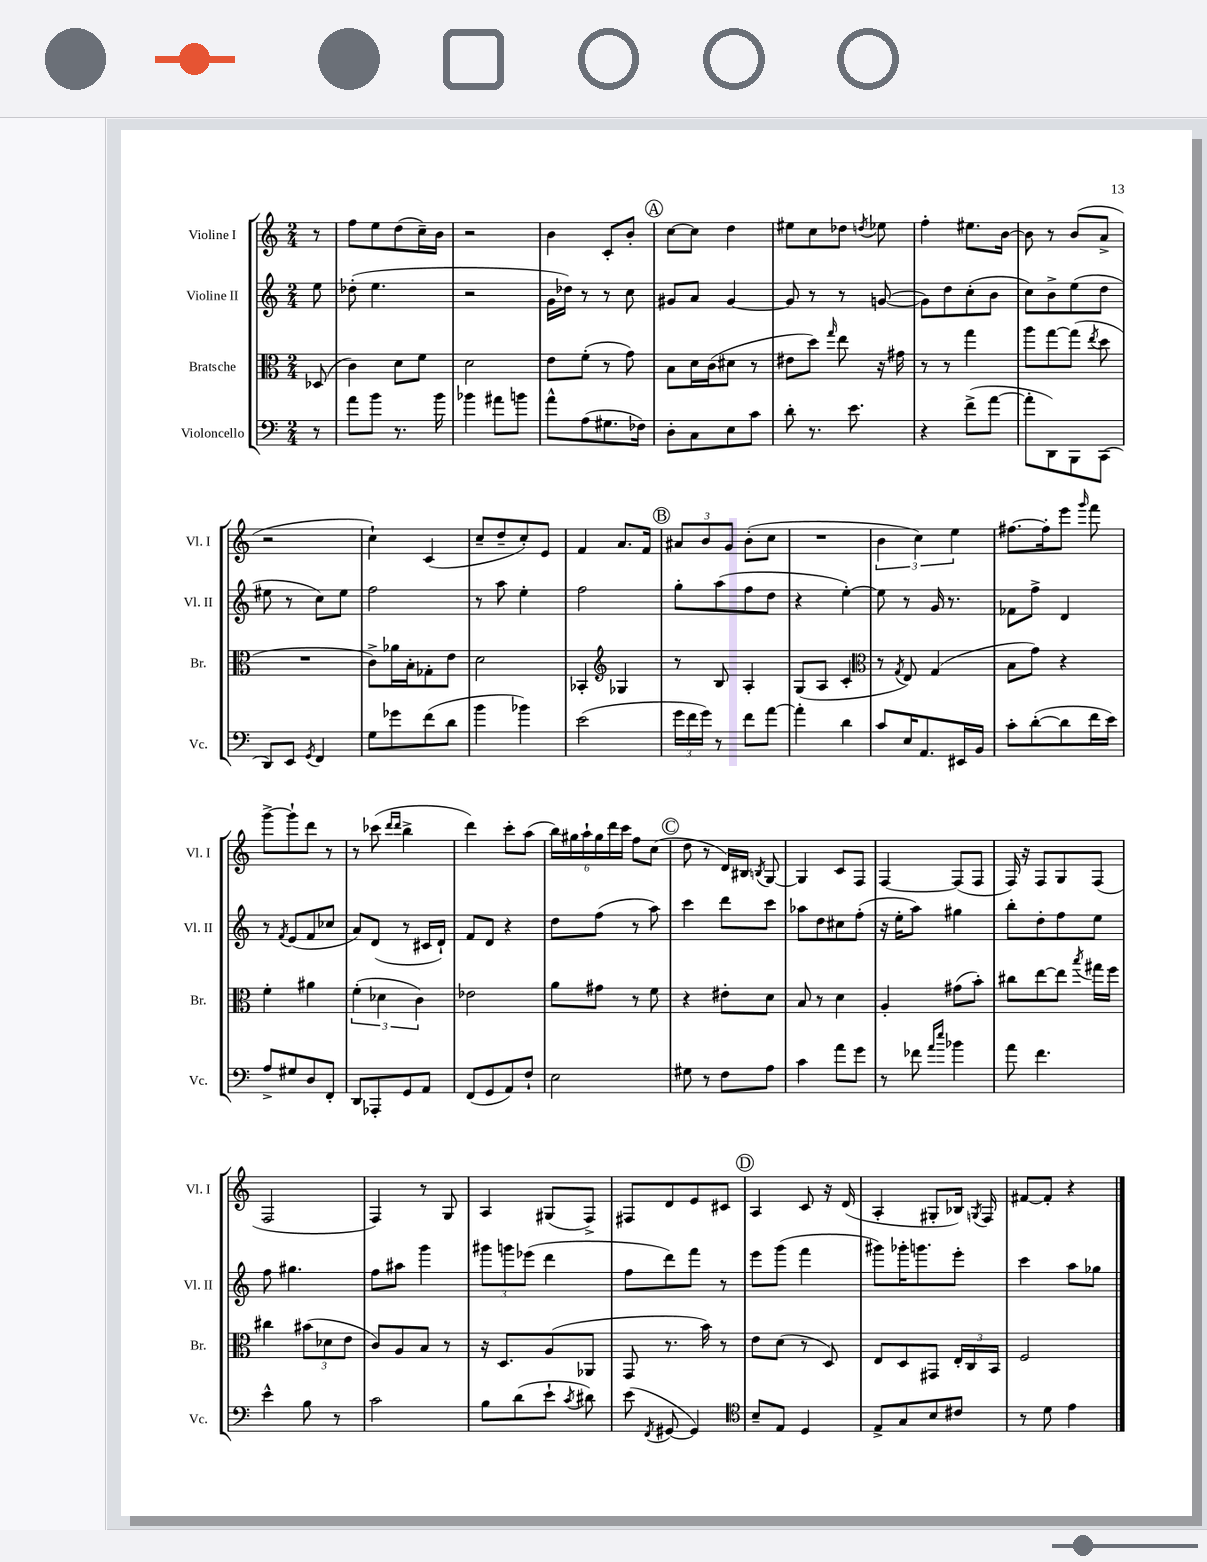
<<
\new StaffGroup <<
\new Staff = "s0" \with { instrumentName = "Violine I" shortInstrumentName = "Vl. I" } {
    \clef treble \key c \major \numericTimeSignature \time 2/4 \partial 8
    \autoBeamOff r8 |
    f''8[ e''8 d''8( c''16--) b'16] |
    r2 |
    b'4 c'8[-. b'8]-. |
    \mark \markup { \circle "A" } c''8[~ c''8] d''4 |
    eis''8[ c''8 des''8] \acciaccatura { d''8 } ees''8 |
    f''4-. eis''8.[ b'16]~ |
    b'8 r8 b'8[( a'8]-> |
    r2 |
    c''4-!) c'4( |
    c''8[-- d''8-- c''8-.) e'8] |
    f'4 a'8.[ f'16] |
    \mark \markup { \circle "B" } \tuplet 3/2 { ais'8[ b'8 g'8] } b'8[-.( c''8] |
    R2 |
    \tuplet 3/2 { b'4 c''4) e''4 } |
    fis''8.[~ fis''16-. e'''8] \grace { g'''16 } f'''8 |
    g'''8[~-> g'''8-! d'''8] r8 |
    r8 ces'''8( \grace { d'''16[ d'''16] } b''4-> |
    d'''4) c'''8[-. a''8]( |
    \tuplet 6/4 { b''16[) gis''16 a''16-! gis''16 d'''16 c'''16] } f''8[ c''8]( |
    \mark \markup { \circle "C" } d''8 r8 d'16[) bis16] \acciaccatura { b8 } g8~ |
    g4 c'8[ f8] |
    f4~ f8[( f8] |
    f16) r16 f8[ g8 f8]( |
    f2 |
    f4) r8 g8 |
    a4 gis8[( f8]->) |
    fis8[ d'8 e'8 cis'8] |
    \mark \markup { \circle "D" } a4 c'8 r16 d'16( |
    a4-. gis8[-. bes16]) \acciaccatura { g8 } f16 |
    fis'8[~ fis'8]-. r4 \bar "|." |
}
\new Staff = "s1" \with { instrumentName = "Violine II" shortInstrumentName = "Vl. II" } {
    \clef treble \key c \major \numericTimeSignature \time 2/4 \partial 8
    \autoBeamOff e''8 |
    des''8-.( e''4. |
    r2 |
    g'16[ des''16]) r8 r8 c''8 |
    \mark \markup { \circle "A" } gis'8[ a'8] gis'4~ |
    gis'8 r8 r8 g'8~( |
    g'8[) d''8 c''8-.( b'8] |
    c''8[) b'8-> e''8( d''8] |
    eis''8 r8 c''8[) eis''8] |
    f''2 |
    r8 a''8 e''4-. |
    f''2 |
    \mark \markup { \circle "B" } g''8[-. a''8( f''8 d''8] |
    r4 e''4~-.) |
    e''8 r8 g'16 r8. |
    fes'8[ f''8]-> d'4 |
    r8 \acciaccatura { f'8 } e'8[( f'8 ces''8] |
    a'8[) d'8]( r8 cis'16[ d'16]-!) |
    f'8[ d'8] r4 |
    d''8[ f''8]( r8 a''8) |
    \mark \markup { \circle "C" } c'''4 d'''8[ c'''8] |
    aes''8[ d''8 cis''8 f''8]-.( |
    r16 e''16[-. a''8]) gis''4 |
    b''8[-. d''8-. f''8 e''8] |
    f''8 gis''4. |
    f''8[ ais''8] g'''4 |
    \tuplet 3/2 { gis'''8[ g'''8 ees'''8]( } d'''4 |
    f''8[ d'''8) f'''8] r8 |
    \mark \markup { \circle "D" } e'''8[ g'''8]( f'''4 |
    gis'''8[) ges'''16-. g'''8. e'''8]-. |
    c'''4 a''8[ ges''8] \bar "|." |
}
\new Staff = "s2" \with { instrumentName = "Bratsche" shortInstrumentName = "Br." } {
    \clef alto \key c \major \numericTimeSignature \time 2/4 \partial 8
    \autoBeamOff des8( |
    c'4) d'8[ f'8] |
    d'2 |
    e'8[ f'8]-.( r8 g'8) |
    \mark \markup { \circle "A" } b8[ d'16 c'16( dis'8] r8 |
    eis'8[ d''8]) \grace { g''16 } e''8 r16 gis'16 |
    r8 r8 g''4 |
    a''8[ g''8~ g''8]( \acciaccatura { e''8 } d''8 |
    R2 |
    c'8[->) aes'16 b16-. ges8-. e'8] |
    d'2 |
    bes,4-. \clef treble ges4 |
    \mark \markup { \circle "B" } r8 b8 a4-. |
    g8[( a8] c'4-. |
    \clef alto r8 \acciaccatura { g8 } e8) g4( |
    b8[ g'8]) r4 |
    f'4-. ais'4 |
    \tuplet 3/2 { f'4-.( des'4 c'4) } |
    ees'2 |
    a'8[ gis'8] r8 f'8 |
    \mark \markup { \circle "C" } r4 eis'8[-. d'8] |
    b8 r8 d'4 |
    a4-. gis'8[( b'8]-.) |
    cis''8[ e''8~ e''8] \acciaccatura { b''8 } gis''16[ f''16] |
    cis''4 \tuplet 3/2 { bis'8[( des'8 e'8] } |
    c'8[) a8 b8] r8 |
    r16 d8.[ a8( aes,8] |
    g,8 r8. b'16) r8 |
    \mark \markup { \circle "D" } e'8[ d'8]( r8 d8) |
    e8[ d8 gis,8] \tuplet 3/2 { e16[-. c16 b,16] } |
    f2 \bar "|." |
}
\new Staff = "s3" \with { instrumentName = "Violoncello" shortInstrumentName = "Vc." } {
    \clef bass \key c \major \numericTimeSignature \time 2/4 \partial 8
    \autoBeamOff r8 |
    a'8[ b'8] r8. b'16 |
    bes'4 ais'8[ b'8] |
    a'8[-^ a8( gis8. fes16]) |
    \mark \markup { \circle "A" } d8[-. c8 e8 c'8] |
    d'8-. r8. e'8. |
    r4 f'8[->( a'8]~ |
    a'8[-. d,8) b,,8 c,8]( |
    d,8[) e,8] \acciaccatura { g,8 } f,4 |
    g8[ ges'8 f'8( d'8] |
    b'4 bes'4) |
    e'2( |
    \mark \markup { \circle "B" } \tuplet 3/2 { g'16[ f'16 g'16]) } r8 f'8[ a'8]~ |
    a'4-. d'4 |
    c'8[ e16 a,8. eis,16 b,16] |
    c'8[-. d'8~-.( d'8 f'16 e'16]) |
    a8[-> gis8 d8 f,8]-. |
    d,8[ aes,,8-. g,8 a,8] |
    f,8[( g,8 a,8) f8]-! |
    e2 |
    \mark \markup { \circle "C" } gis8 r8 f8[ a8] |
    c'4 a'8[ g'8] |
    r8 fes'8 \grace { a'16[ e''16] } bes'4 |
    a'8 f'4. |
    e'4-^ b8 r8 |
    c'2 |
    b8[ d'8( e'8]-! \acciaccatura { c'8 } dis'8) |
    e'8( \acciaccatura { f,8 } gis,8~ gis,4) |
    \mark \markup { \circle "D" } \clef tenor b8[-- e8] d4 |
    e8[-> g8 b8 cis'8] |
    r8 d'8 e'4 \bar "|." |
}
>>
>>
\layout { \context { \Score \remove "Bar_number_engraver" } }
